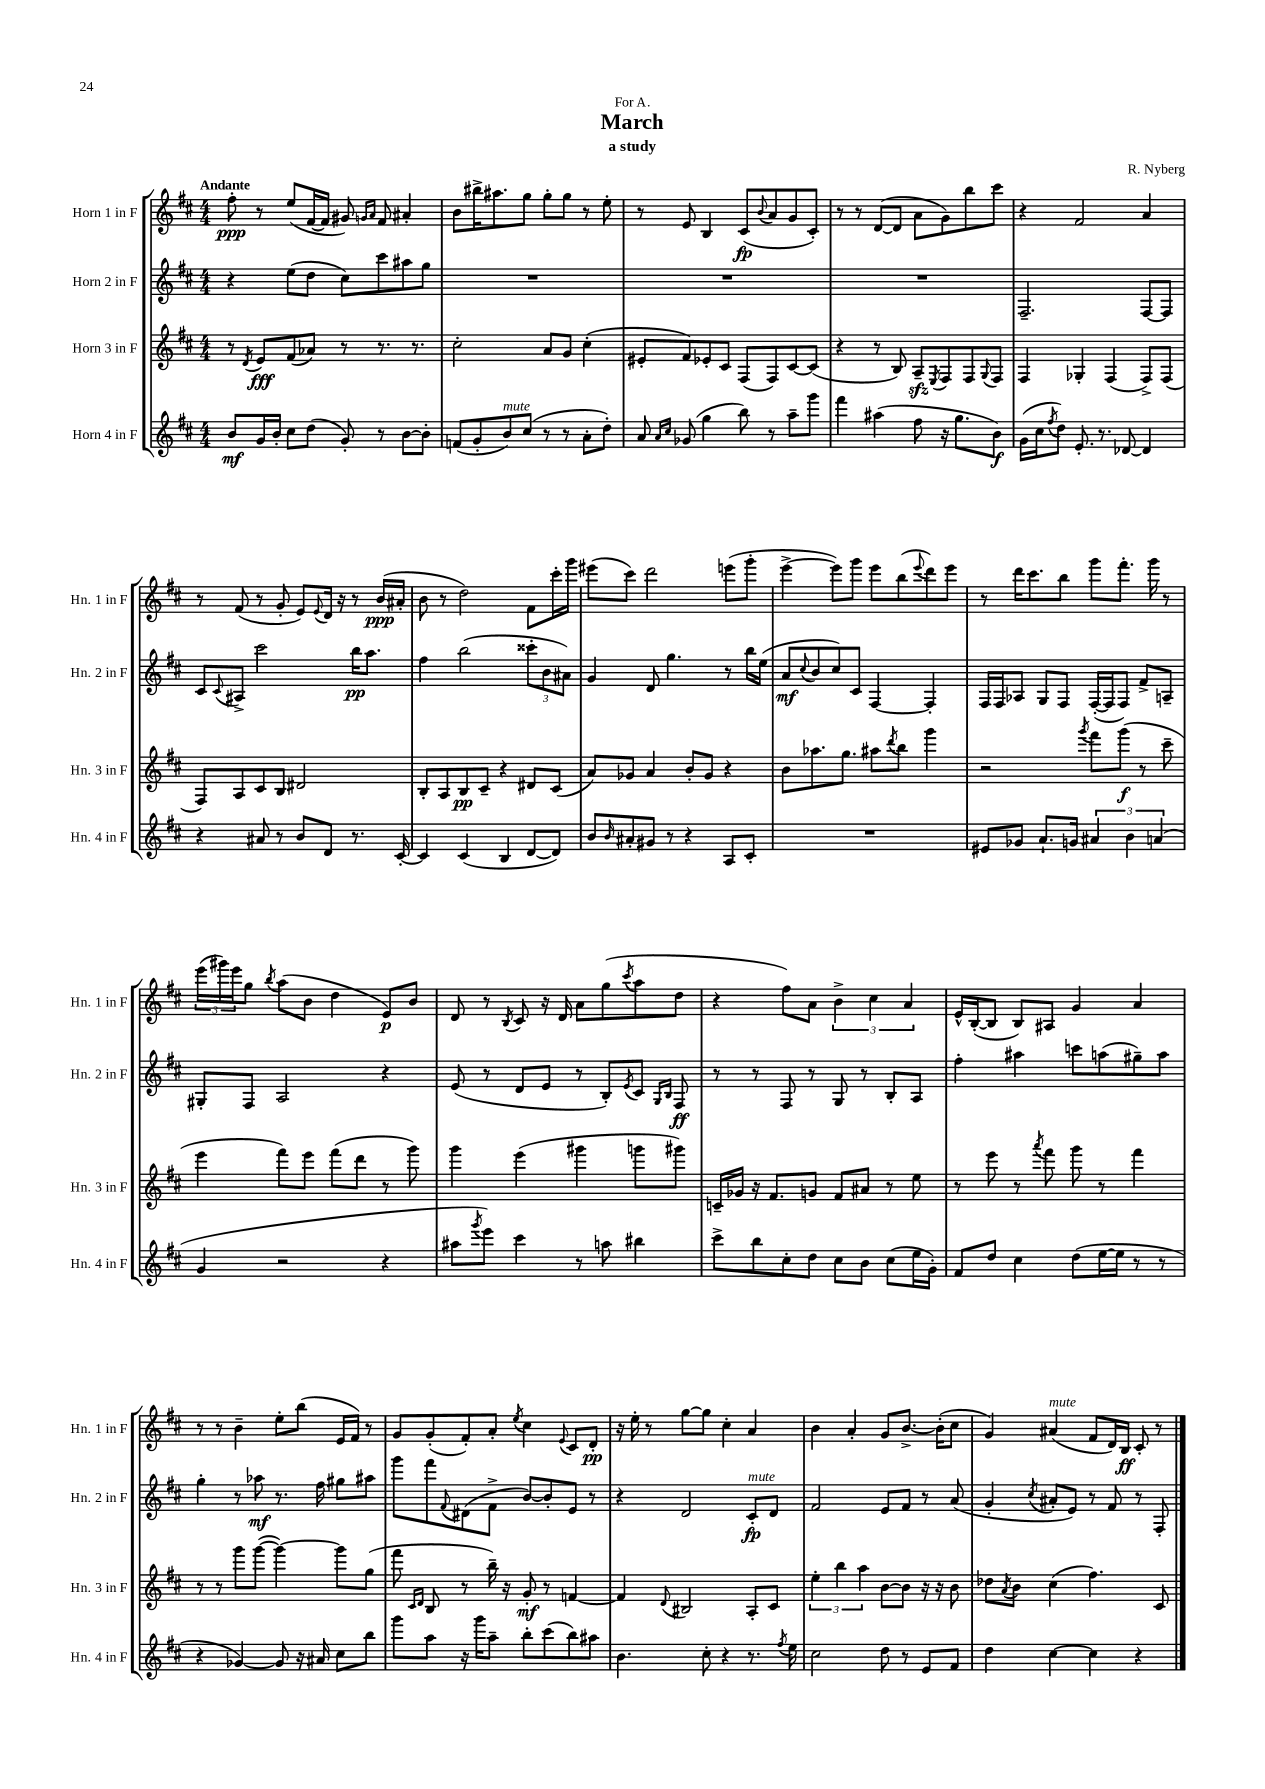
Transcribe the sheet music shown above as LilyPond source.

\header { title = "March" composer = "R. Nyberg" subtitle = "a study" dedication = "For A." }
<<
\new StaffGroup <<
\new Staff = "s0" \with { instrumentName = "Horn 1 in F" shortInstrumentName = "Hn. 1 in F" } {
    \clef treble \key d \major \numericTimeSignature \time 4/4 \tempo "Andante"
    fis''8-.\ppp r8 e''8( fis'16~ fis'16 gis'8) \grace { g'16 a'16 } fis'8 ais'4-. |
    b'8 bis''16-> ais''8. g''8 g''8-. g''8 r8 e''8-. |
    r8 e'8 b4 cis'8\fp( \appoggiatura { b'8 } a'8 g'8 cis'8-.) |
    r8 r8 d'8~( d'8 a'8 g'8) b''8 cis'''8 |
    r4 fis'2 a'4 |
    r8 fis'8( r8 g'8-. e'8) \appoggiatura { e'8 } d'16 r16 r8 b'16\ppp( ais'16-. |
    b'8 r8 d''2) fis'8 cis'''16-. g'''16 |
    eis'''8( cis'''8) d'''2 e'''8( g'''8-. |
    e'''4~-> e'''8) g'''8 e'''8 b''8( \appoggiatura { e'''8 } d'''8) e'''8 |
    r8 d'''16 cis'''8. b''8 g'''8 fis'''8.-. g'''16 r8 |
    \tuplet 3/2 { e'''16( gis'''16) e'''16 } g''8 \acciaccatura { b''8 } a''8( b'8 d''4 e'8\p) b'8 |
    d'8 r8 \acciaccatura { b8 } cis'8 r16 d'16 a'8 g''8( \acciaccatura { cis'''8 } a''8 d''8 |
    r4 fis''8) a'8 \tuplet 3/2 { b'4-> cis''4 a'4 } |
    e'16-^ b16~-.( b8 b8) ais8 g'4 a'4 |
    r8 r8 b'4-- e''8-. b''8( e'16 fis'16) r8 |
    g'8 g'8-.( fis'8-.) a'8-. \acciaccatura { e''8 } cis''4 \appoggiatura { e'8 } cis'8 d'8-.\pp |
    r16 e''16-. r8 g''8~ g''8 cis''4-. a'4 |
    b'4 a'4-. g'8 b'8.~-> b'16-.( cis''8 |
    g'4) ais'4^\markup { \italic "mute" }( fis'8 d'16) b16\ff cis'8-. r8 \bar "|." |
}
\new Staff = "s1" \with { instrumentName = "Horn 2 in F" shortInstrumentName = "Hn. 2 in F" } {
    \clef treble \key d \major \numericTimeSignature \time 4/4
    r4 e''8( d''8 cis''8) cis'''8 ais''8 g''8 |
    R1 |
    R1 |
    R1 |
    fis2.-- fis8~ fis8 |
    cis'8 \appoggiatura { cis'8 } ais8-> cis'''2 b''16\pp a''8. |
    fis''4 b''2( \tuplet 3/2 { cisis'''8-. b'8 ais'8) } |
    g'4 d'8 g''4. r8 b''16 e''16( |
    a'8\mf \appoggiatura { cis''8 } b'8 cis''8) cis'8 fis4~ fis4-. |
    fis16 fis16 aes8 g8 fis8 fis16~-.( fis16 fis8) fis'8-> a8-- |
    gis8-. fis8 a2 r4 |
    e'8( r8 d'8 e'8 r8 b8-.) \acciaccatura { e'8 } cis'8 \grace { g16 b16 } fis8\ff |
    r8 r8 fis8 r8 g8 r8 b8-. a8 |
    fis''4-. ais''4 c'''8 a''8( gis''8--) a''8 |
    g''4-. r8 aes''8\mf r8. fis''16 gis''8 ais''8 |
    g'''8 fis'''8 \appoggiatura { fis'8 } dis'8( fis'8-> b'8~) b'8-. e'8 r8 |
    r4 d'2 cis'8-.\fp^\markup { \italic "mute" } d'8 |
    fis'2 e'8 fis'8 r8 a'8( |
    g'4-. \acciaccatura { cis''8 } ais'8-. e'8) r8 fis'8 r8 fis8-. \bar "|." |
}
\new Staff = "s2" \with { instrumentName = "Horn 3 in F" shortInstrumentName = "Hn. 3 in F" } {
    \clef treble \key d \major \numericTimeSignature \time 4/4
    r8 \acciaccatura { d'8 } e'8\fff fis'8( aes'8) r8 r8. r8. |
    cis''2-. a'8 g'8 cis''4-.( |
    eis'8-. fis'8) ees'8-. cis'8 fis8( fis8) cis'8~ cis'8( |
    r4 r8 b8) a8--\sfz \acciaccatura { e8 } fis8 fis8 \appoggiatura { g8 } fis8 |
    fis4 ges4-. fis4( fis8->) fis8( |
    fis8) a8 cis'8 b8 dis'2 |
    b8-. a8 b8\pp cis'8-- r4 dis'8 cis'8( |
    a'8) ges'8 a'4 b'8-. ges'8 r4 |
    b'8 aes''8. g''8. ais''8 \acciaccatura { d'''8 } b''8 g'''4 |
    r2 \acciaccatura { g'''8 } fis'''8 g'''8\f( r8 cis'''8-- |
    e'''4 fis'''8) e'''8 fis'''8( d'''8 r8 g'''8) |
    g'''4 e'''4( gis'''4 g'''8 gis'''8) |
    c'16-- ges'16 r16 fis'8. g'8 fis'8 ais'8 r8 e''8 |
    r8 e'''8 r8 \acciaccatura { a'''8 } fis'''8 g'''8 r8 fis'''4 |
    r8 r8 g'''8 g'''8~( g'''4~) g'''8 g''8( |
    fis'''8 \grace { cis'16 d'16 } b8 r8 b''16--) r16 g'8-.\mf r8 f'4~ |
    f'4 \appoggiatura { d'8 } bis2 a8-. cis'8 |
    \tuplet 3/2 { e''4-. b''4 a''4 } b'8~ b'8 r16 r16 b'8 |
    des''8 \acciaccatura { a'8 } b'8 cis''4( fis''4.) cis'8 \bar "|." |
}
\new Staff = "s3" \with { instrumentName = "Horn 4 in F" shortInstrumentName = "Hn. 4 in F" } {
    \clef treble \key d \major \numericTimeSignature \time 4/4
    b'8\mf g'16 b'16-. cis''8 d''8( g'8-.) r8 b'8~ b'8-. |
    f'8( g'8-. b'8^\markup { \italic "mute" }) cis''8( r8 r8 a'8-. d''8-.) |
    a'8 \grace { a'16 cis''16 } ges'8( g''4 b''8) r8 a''8-- g'''8 |
    fis'''4 ais''4( fis''8 r16 g''8. b'8\f) |
    g'16( cis''16 \acciaccatura { fis''8 } d''8) e'8.-. r8. des'8~ des'4 |
    r4 ais'8 r8 b'8 d'8 r8. cis'16~-. |
    cis'4 cis'4( b4 d'8~ d'8) |
    b'8 \grace { b'16 } ais'8-. gis'8 r8 r4 a8 cis'8-. |
    R1 |
    eis'8 ges'8 a'8.-! g'16 \tuplet 3/2 { ais'4 b'4 a'4( } |
    g'4 r2 r4 |
    ais''8 \acciaccatura { g'''8 } e'''8) cis'''4 r8 a''8 bis''4 |
    cis'''8-> b''8 cis''8-. d''8 cis''8 b'8 cis''8( e''16 g'16-.) |
    fis'8 d''8 cis''4 d''8( e''16~ e''16 r8 r8 |
    r4 ges'4~) ges'8 r16 ais'16 cis''8 b''8 |
    g'''8 a''8 r16 g'''16 a''8-- b''8-. cis'''8( b''8) ais''8 |
    b'4. cis''8-. r4 r8. \acciaccatura { fis''8 } e''16 |
    cis''2 d''8 r8 e'8 fis'8 |
    d''4 cis''4~ cis''4 r4 \bar "|." |
}
>>
>>
\layout { \context { \Score \remove "Bar_number_engraver" } }
